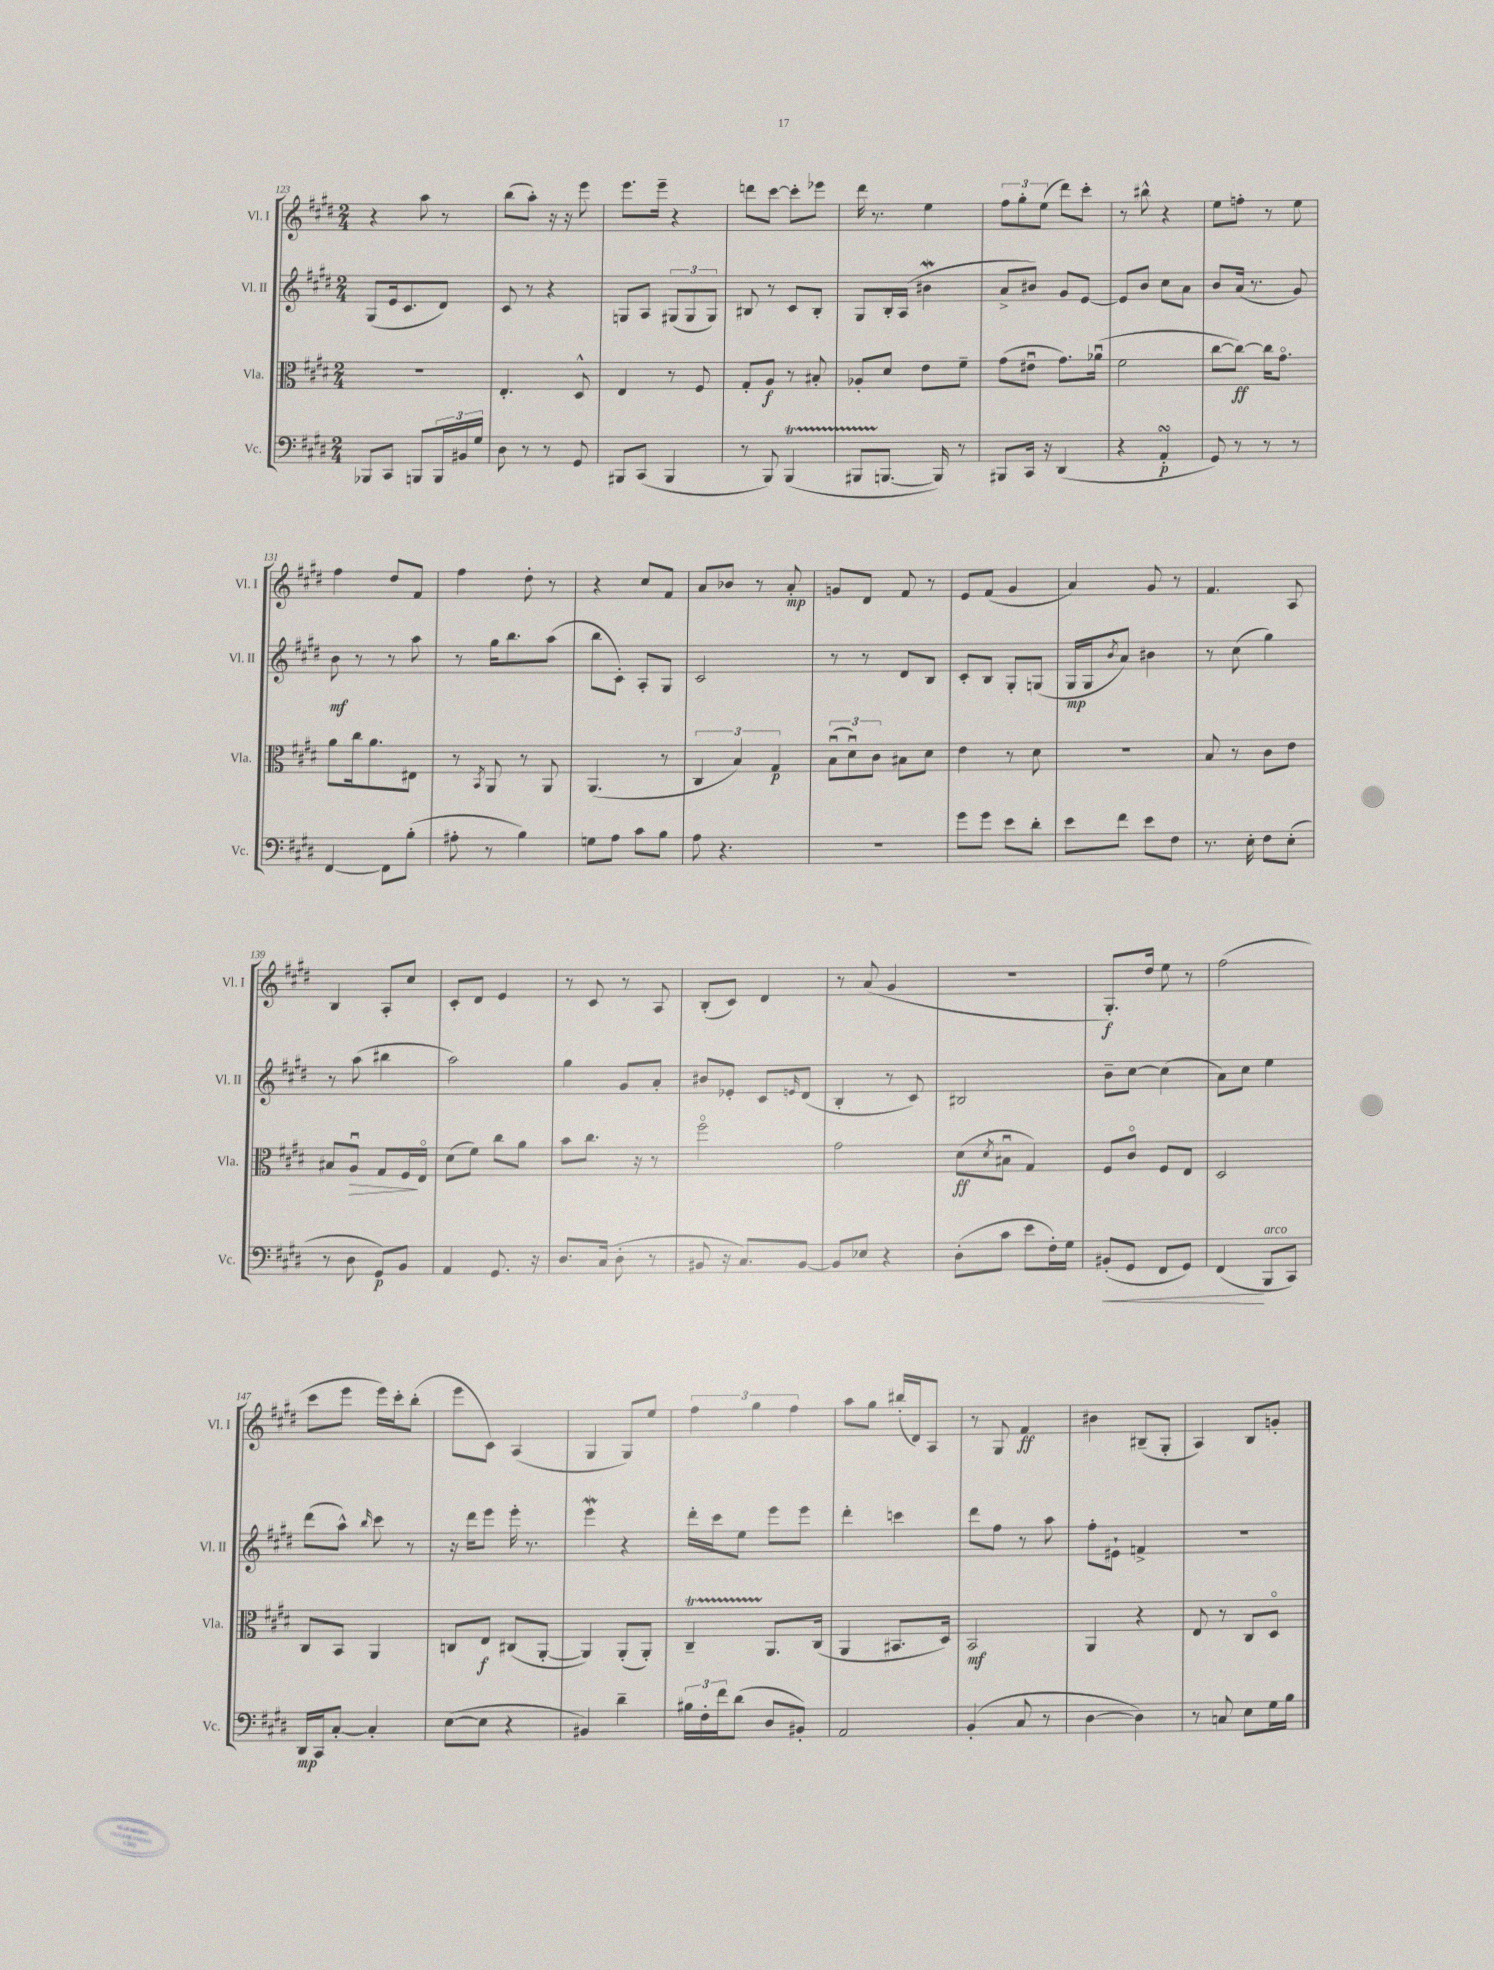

**kern	**dynam	**kern	**dynam	**kern	**dynam	**kern	**dynam
*part4	*part4	*part3	*part3	*part2	*part2	*part1	*part1
*staff4	*staff4	*staff3	*staff3	*staff2	*staff2	*staff1	*staff1
*I"Vc.	*	*I"Vla.	*	*I"Vl. II	*	*I"Vl. I	*
*I'Vc.	*	*I'Vla.	*	*I'Vl. II	*	*I'Vl. I	*
*clefF4	*	*clefC3	*	*clefG2	*	*clefG2	*
*k[f#c#g#d#]	*	*k[f#c#g#d#]	*	*k[f#c#g#d#]	*	*k[f#c#g#d#]	*
*M2/4	*	*M2/4	*	*M2/4	*	*M2/4	*
=123	=123	=123	=123	=123	=123	=123	=123
8BBB-X/L	.	2r	.	(8G#/L	.	4r	.
8CC#/J	.	.	.	16e/k	.	.	.
.	.	.	.	8.c#/	.	.	.
8BBBn/L	.	.	.	.	.	8aa\	.
24BBB/L	.	.	.	8d#/J)	.	8r	.
24BB#X/	.	.	.	.	.	.	.
24G#/JJ	.	.	.	.	.	.	.
=124	=124	=124	=124	=124	=124	=124	=124
8D#\	.	4.E'/	.	8c#/	.	(8bb\L	.
8r	.	.	.	8r	.	8aa'\J)	.
8r	.	.	.	4r	.	16r	.
.	.	.	.	.	.	16r	.
8GG#/	.	8D#^^/	.	.	.	8eee\	.
=125	=125	=125	=125	=125	=125	=125	=125
8BBB#X/L	.	4E/	.	8Gn/L	.	8.eee\L	.
(8CC#/J	.	.	.	8A/J	.	.	.
.	.	.	.	.	.	16eee~\Jk	.
4BBB#/	.	8r	.	(12G#X/L	.	4r	.
.	.	.	.	12G#/	.	.	.
.	.	8F#/	.	.	.	.	.
.	.	.	.	12G#/J)	.	.	.
=126	=126	=126	=126	=126	=126	=126	=126
8r	.	8G#'/L	.	8B#X/	.	8dddn\L	.
8BBB/)	.	8A/J	f	8r	.	[8ccc#\J	.
(4BBBT/	.	8r	.	8c#/L	.	8ccc#'\L]	.
.	.	8B#X'/	.	8B#'/J	.	8eee-X\J	.
=127	=127	=127	=127	=127	=127	=127	=127
8BBB#XTTT/L	.	8A-X'/L	.	8G#/L	.	16ddd#\	.
.	.	.	.	.	.	8.r	.
[8.BBBn/J	.	8d#/J	.	16B'/L	.	.	.
.	.	.	.	(16A/JJ	.	.	.
.	.	8e\L	.	4b#XW\	.	4ee\	.
16BBB/])	.	.	.	.	.	.	.
8r	.	8f#~\J	.	.	.	.	.
=128	=128	=128	=128	=128	=128	=128	=128
8BBB#X/L	.	(8g#\L	.	8a^/L	.	12ff#\L	.
.	.	.	.	.	.	12gg#'\	.
16CC#/Jk	.	8e#Xu\J	.	8b#X/J)	.	.	.
.	.	.	.	.	.	(12ee\J	.
16r	.	.	.	.	.	.	.
(4DD#/	.	8.g#\L)	.	8g#/L	.	8ddd#\L)	.
.	.	.	.	[8e/J	.	8ccc#'\J	.
.	.	(16a-Xu\Jk	.	.	.	.	.
=129	=129	=129	=129	=129	=129	=129	=129
4r	.	2f#\	.	8e/L]	.	8r	.
.	.	.	.	8b/J	.	8bb#X^^\	.
4AAsSSs'/	p	.	.	8cc#\L	.	4r	.
.	.	.	.	8a\J	.	.	.
=130	=130	=130	=130	=130	=130	=130	=130
8GG#/)	.	[8cc#\L	.	8b/L	.	8ee\L	.
8r	.	8cc#\J_)	ff	(16a/Jk	.	8ffn'\J	.
.	.	.	.	8.r	.	.	.
8r	.	16cc#\KL]	.	.	.	8r	.
.	.	8.g#\J	.	.	.	.	.
8r	.	.	.	8g#/)	.	8ee\	.
!!LO:LB:g=z
=131	=131	=131	=131	=131	=131	=131	=131
[4FF#/	.	8a\L	.	8b\	mf	4ff#\	.
.	.	16cc#\k	.	8r	.	.	.
.	.	8.a\	.	.	.	.	.
8FF#\L]	.	.	.	8r	.	8dd#/L	.
(8B'\J	.	8E#X\J	.	8aa\	.	8f#/J	.
=132	=132	=132	=132	=132	=132	=132	=132
8A#X'\	.	8r	.	8r	.	4ff#\	.
.	.	8qBB/	.	.	.	.	.
8r	.	8AA/	.	16gg#\KL	.	.	.
.	.	.	.	8.bb\	.	.	.
4B\)	.	8r	.	.	.	8dd#'\	.
.	.	8AA/	.	(8aa\J	.	8r	.
=133	=133	=133	=133	=133	=133	=133	=133
8Gn\L	.	(4.AA/	.	8bb\L	.	4r	.
8A\J	.	.	.	8c#'\J)	.	.	.
8c#\L	.	.	.	8A'/L	.	8cc#/L	.
8B\J	.	8r	.	8G#/J	.	8f#/J	.
=134	=134	=134	=134	=134	=134	=134	=134
8A\	.	6C#/	.	2c#/	.	8a/L	.
4.r	.	.	.	.	.	8b-X/J	.
.	.	6B/)	.	.	.	.	.
.	.	.	.	.	.	8r	.
.	.	6G#/	p	.	.	.	.
.	.	.	.	.	.	8a'/	mp
=135	=135	=135	=135	=135	=135	=135	=135
2r	.	(12Bu\L	.	8r	.	8gn/L	.
.	.	12d#u\)	.	.	.	.	.
.	.	.	.	8r	.	8d#/J	.
.	.	12c#\J	.	.	.	.	.
.	.	8B#X\L	.	8d#/L	.	8f#/	.
.	.	8d#\J	.	8B/J	.	8r	.
=136	=136	=136	=136	=136	=136	=136	=136
8g#\L	.	4e\	.	8c#'/L	.	8e/L	.
8g#\J	.	.	.	8B/J	.	(8f#/J	.
8e\L	.	8r	.	8G#'/L	.	4g#/	.
8d#'\J	.	8d#\	.	(8Gn/J	.	.	.
=137	=137	=137	=137	=137	=137	=137	=137
8e\L	.	2r	.	16G#/LL	mp	4a/)	.
.	.	.	.	16G#/J	.	.	.
.	.	.	.	8qb/	.	.	.
8f#\J	.	.	.	8a/J)	.	.	.
8e\L	.	.	.	4b#X\	.	8g#/	.
8F#\J	.	.	.	.	.	8r	.
=138	=138	=138	=138	=138	=138	=138	=138
8.r	.	8B/	.	8r	.	4.f#/	.
.	.	8r	.	(8cc#\	.	.	.
16E'\	.	.	.	.	.	.	.
8F#\L	.	8c#\L	.	4gg#\)	.	.	.
(8E'\J	.	8e\J	.	.	.	8A/	.
!!LO:LB:g=z
=139	=139	=139	=139	=139	=139	=139	=139
8r	.	8B#X/L	.	8r	.	4B/	.
!	!	!	!LO:HP:b	!	!	!	!
8D#\	.	8Au/J	>	(8aa\	.	.	.
8GG#/L)	p	8G#/L	.	4bb#X\	.	8A'/L	.
8BB/J	.	16F#/L	.	.	.	8cc#/J	.
.	.	16E/JJ	]	.	.	.	.
=140	=140	=140	=140	=140	=140	=140	=140
4AA/	.	(8d#\L	.	2aa\)	.	8c#'/L	.
.	.	8f#\J)	.	.	.	8d#/J	.
8.GG#/	.	8cc#\L	.	.	.	4e/	.
.	.	8a\J	.	.	.	.	.
16r	.	.	.	.	.	.	.
=141	=141	=141	=141	=141	=141	=141	=141
8.D#/L	.	8b\L	.	4gg#\	.	8r	.
.	.	8.cc#\J	.	.	.	8c#/	.
(16C#/Jk	.	.	.	.	.	.	.
8D#'\	.	.	.	8g#/L	.	8r	.
.	.	16r	.	.	.	.	.
8r	.	8r	.	8a'/J	.	8A/	.
=142	=142	=142	=142	=142	=142	=142	=142
8BB#X/	.	2ff#\	.	8b#X/L	.	(8B'/L	.
16r	.	.	.	8e-X'/J	.	8c#/J)	.
8.C#/L)	.	.	.	.	.	.	.
.	.	.	.	8c#/L	.	4d#/	.
.	.	.	.	16qqen/	.	.	.
[8BB#/J	.	.	.	(8d#/J	.	.	.
=143	=143	=143	=143	=143	=143	=143	=143
8BB#/L]	.	2g#\	.	4B'/	.	8r	.
8E-X/J	.	.	.	.	.	(8a/	.
4r	.	.	.	8r	.	4g#/	.
.	.	.	.	8c#/)	.	.	.
=144	=144	=144	=144	=144	=144	=144	=144
(8D#'\L	.	(8d#\L	ff	2B#X/	.	2r	.
.	.	8qd#/	.	.	.	.	.
8c#\J	.	8B#Xu\J	.	.	.	.	.
8e\L	.	4G#/)	.	.	.	.	.
16F#'\L)	.	.	.	.	.	.	.
16G#\JJ	.	.	.	.	.	.	.
=145	=145	=145	=145	=145	=145	=145	=145
!	!LO:HP:b	!	!	!	!	!	!
(8BB#X'/L	<	8F#/L	.	8b~\L	.	8.G#'/L)	f
8GG#/J	.	8c#/J	.	[8cc#\J	.	.	.
.	.	.	.	.	.	16dd#/Jk	.
8FF#/L	.	8F#/L	.	(4cc#\]	.	8ee\	.
8GG#/J)	.	8E/J	.	.	.	8r	.
=146	=146	=146	=146	=146	=146	=146	=146
(4FF#/	.	2D#/	.	8a\L)	.	(2ff#\	.
.	.	.	.	8cc#\J	.	.	.
!LO:TX:a:i:t=arco	!	!	!	!	!	!	!
8BBB/L	[	.	.	4ee\	.	.	.
8CC#/J)	.	.	.	.	.	.	.
!!LO:LB:g=z
=147	=147	=147	=147	=147	=147	=147	=147
16DD#/LL	mp	8C#/L	.	(8ddd#\L	.	8ccc#\L	.
16CC#/J	.	.	.	.	.	.	.
[8C#'/J	.	8BB/J	.	8aa^^\J)	.	8eee\J	.
.	.	.	.	16qqbb/	.	.	.
4C#'/]	.	4AA/	.	8ccc#\	.	16eee\LL)	.
.	.	.	.	.	.	16ccc#'\J	.
.	.	.	.	8r	.	(8bb'\J	.
=148	=148	=148	=148	=148	=148	=148	=148
([8E\L	.	8Cn/L	.	16r	.	8eee\L	.
.	.	.	.	16ddd#\KL	.	.	.
8E\J]	.	8E/J	f	8eee\J	.	8c#\J)	.
4r	.	(8C#X/L	.	16eee'\	.	(4A/	.
.	.	.	.	8.r	.	.	.
.	.	[8AA'/J	.	.	.	.	.
=149	=149	=149	=149	=149	=149	=149	=149
4BB#X/)	.	4AA/])	.	4eeew\	.	4G#/	.
4d#~\	.	(8AA'/L	.	4r	.	8G#/L)	.
.	.	8AA'/J)	.	.	.	8ee/J	.
=150	=150	=150	=150	=150	=150	=150	=150
24B#X\LL	.	4C#T~/	.	16ddd#'\LL	.	6ff#\	.
24F#'\	.	.	.	.	.	.	.
.	.	.	.	16ccc#\J	.	.	.
24f#\J	.	.	.	.	.	.	.
(8d#\J	.	.	.	8ee\J	.	.	.
.	.	.	.	.	.	6gg#\	.
8D#/L	.	8.AA/L	.	8eee\L	.	.	.
.	.	.	.	.	.	6ff#\	.
8BB#X'/J)	.	.	.	8eee\J	.	.	.
.	.	(16C#/Jk	.	.	.	.	.
=151	=151	=151	=151	=151	=151	=151	=151
2AA/	.	4AA/	.	4ddd#'\	.	8aa\L	.
.	.	.	.	.	.	8gg#\J	.
.	.	8.BB#X/L	.	4cccn\	.	(16bb#X'/LL	.
.	.	.	.	.	.	16d#/J)	.
.	.	.	.	.	.	8A/J	.
.	.	16D#/Jk)	.	.	.	.	.
=152	=152	=152	=152	=152	=152	=152	=152
(4BB'/	.	2BB/	mf	8ddd#\L	.	8r	.
.	.	.	.	8ff#\J	.	8G#/	.
8C#/	.	.	.	8r	.	4f#/	ff
8r	.	.	.	8aa\	.	.	.
=153	=153	=153	=153	=153	=153	=153	=153
[4D#\	.	4AA/	.	8ff#'\L	.	4b#X\	.
.	.	.	.	8e#X`\J	.	.	.
4D#\])	.	4r	.	4fn^/	.	(8B#X~/L	.
.	.	.	.	.	.	8G#'/J	.
=154	=154	=154	=154	=154	=154	=154	=154
8r	.	8E/	.	2r	.	4A/)	.
8Cn/	.	8r	.	.	.	.	.
8E\L	.	8C#/L	.	.	.	8B/L	.
16G#\L	.	8D#/J	.	.	.	8gn'/J	.
16B\JJ	.	.	.	.	.	.	.
==	==	==	==	==	==	==	==
*-	*-	*-	*-	*-	*-	*-	*-
